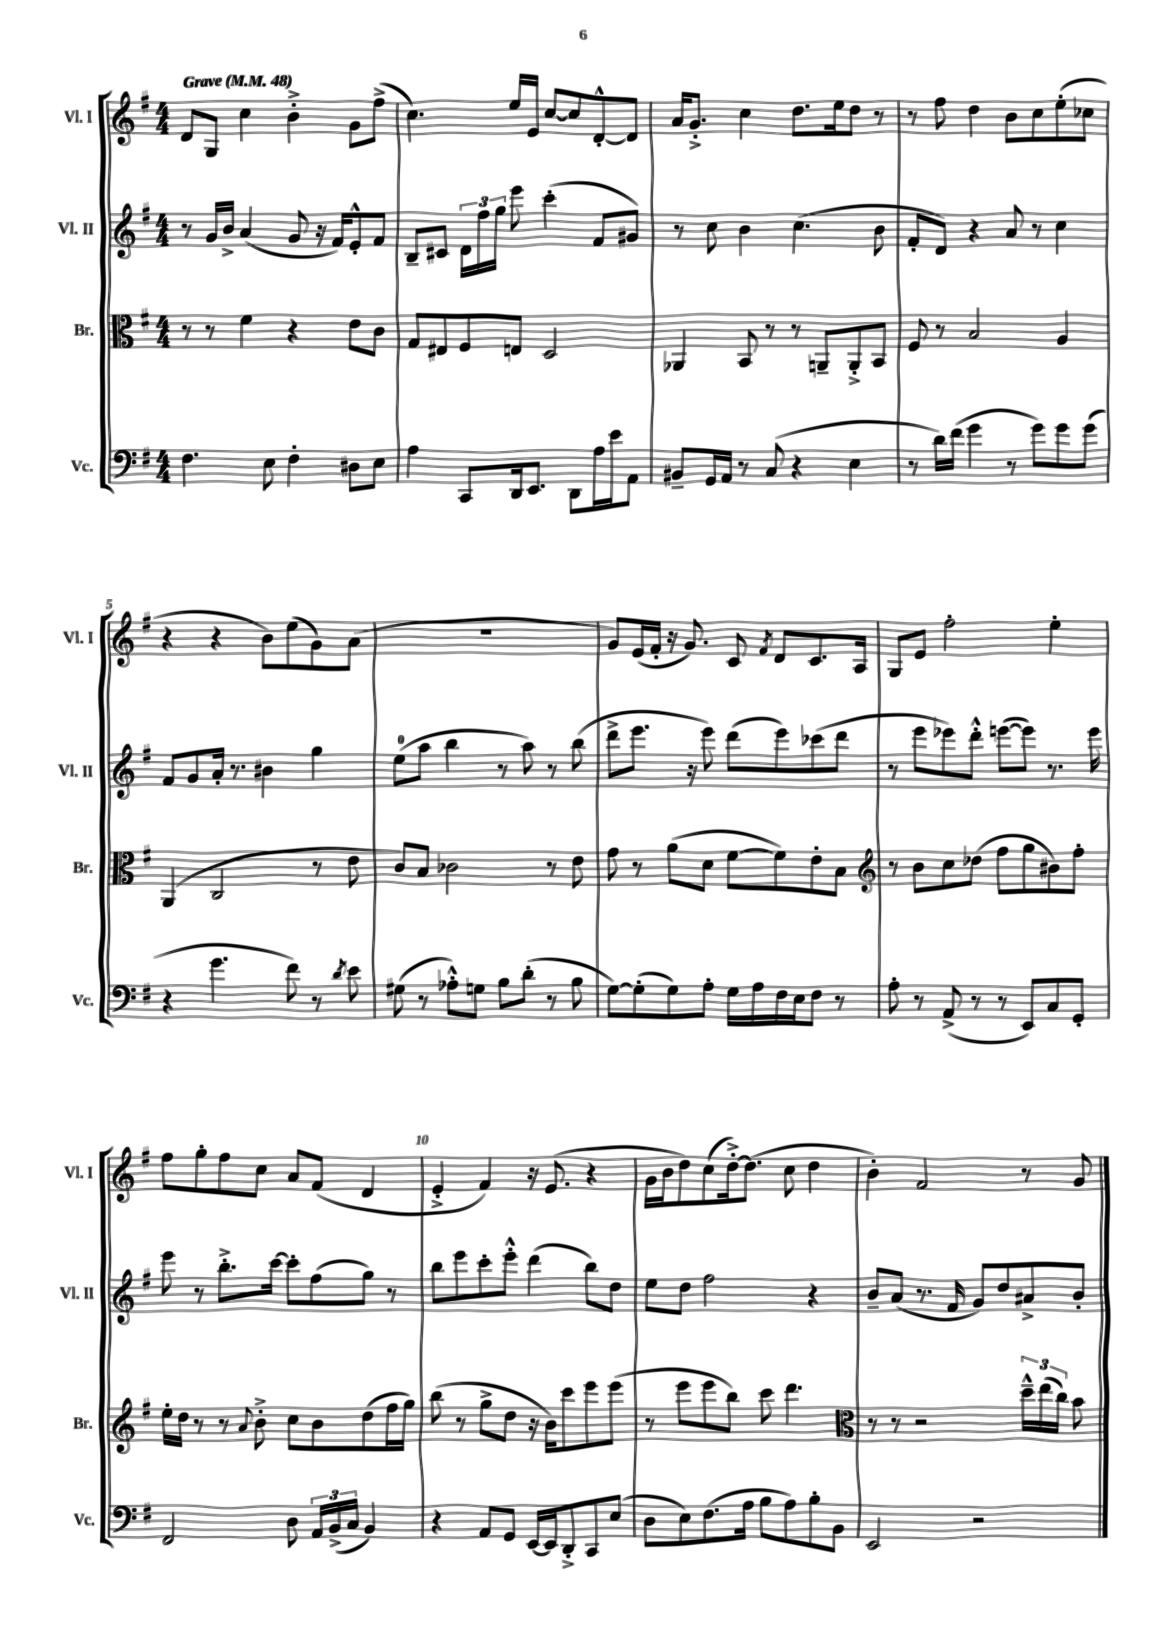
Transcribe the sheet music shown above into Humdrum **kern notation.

**kern	**kern	**kern	**kern
*staff4	*staff3	*staff2	*staff1
*clefF4	*clefC3	*clefG2	*clefG2
*k[f#]	*k[f#]	*k[f#]	*k[f#]
*M4/4	*M4/4	*M4/4	*M4/4
*MM48	*MM48	*MM48	*MM48
4.F#\	8r	8r	8d/L
.	8r	16g/LL	8G/J
.	.	16b^/JJ	.
.	4f#\	(4a/	4cc\
8E\	.	.	.
4F#'\	4r	8g/	4b'^\
.	.	16r	.
.	.	16f#/LK)	.
8D#\L	8e\L	8e'^^/	8g\L
8E\J	8c\J	8f#/J	(8ff#^\J
=	=	=	=
4A\	8G/L	8B~/L	4.cc\)
.	8E#/	8c#/J	.
8CC/L	8F#/	24d\LL	.
.	.	24ff#\	.
.	.	24gg\JJ	.
16DD/k	8E/J	8eee\	16ee/LL
8.EE/J	.	.	16e/JJ
.	2D/	(4ccc'\	[8cc/L
8DD\L	.	.	8cc/]
16A\L	.	8f#/L	[8d'^^/
16e\J	.	.	.
8AA\J	.	8g#/J)	8d/]J
=	=	=	=
8BB#~/L	4AA-/	8r	16a/LK
.	.	.	8.g'^/J
16GG/L	.	8cc\	.
16AA/JJ	.	.	.
8r	8BB/	4b\	4cc\
(8C/	8r	.	.
4r	8r	(4.cc\	8.dd\L
.	8AA~/L	.	.
.	.	.	16ee\k
4E\	8AA'^/	.	8dd\J
.	8BB/J	8b\	8r
=	=	=	=
8r	8F#/	8f#'/L	8r
16d\LL)	8r	8d/J)	8ff#\
(16f#\JJ	.	.	.
4g\	2B/	4r	4dd\
8r	.	8a/	8b\L
8g\L)	.	8r	8cc\
8g\	4A/	4cc\	(8ee'\
(8g\J	.	.	8cc-\J
=	=	=	=
4r	(4AA/	8f#/L	4r
.	.	8g/	.
4.g\	2C/	16a'/Jk	4r
.	.	8.r	.
.	.	4b#\	8b\L)
8f#\)	.	.	(8ee\
8r	8r	4gg\	8g\)
8qd/	.	.	.
8e\	8e\	.	(8a\J
=	=	=	=
(8G#\	8c/L)	(8ee\L	1r
8r	8B/J	8aa\J	.
8A-'^^\L)	2c-\	4bb\	.
8G\J	.	.	.
8B\L	.	8r	.
(8d'\J	.	8aa\)	.
8r	8r	8r	.
8B\	8e\	(8bb\	.
=	=	=	=
[8G\L)	8g\	8ddd^\L	8g/L)
(8G'\]	8r	8.eee\J	(16e/L
.	.	.	16f#'/JJ
8G\)	(8a\L	.	16r
.	.	16r	8.g/)
8A'\J	8d\J	8eee\)	.
16G\LL	[8f#\L	(8ddd\L	8c/
16A\	.	.	.
.	.	.	8qf#/
16F#\	8f#\])	8eee\)	8d/L
16E\J	.	.	.
8F#\J	8e'\	(8ccc-\	8.c/
8r	8B\J	8ddd\J	.
.	.	.	16A/Jk
=	=	=	=
*	*clefG2	*	*
8A'\	8r	8r	8G/L
8r	8b\L	8eee\L	8e/J
(8AA^/	8cc\	8eee-\)	2ff#'\
8r	(8dd-\J	8ddd'^^\J	.
8r	8ff#\L	([8eee\L	.
8EE/L)	8gg\	8eee\]J)	.
8C/	8b#\)	8.r	4ee'\
8GG'/J	8ff#'\J	.	.
.	.	16eee\	.
=	=	=	=
2FF#/	16ee'\LL	8eee\	8ff#\L
.	16dd\JJ	.	.
.	8r	8r	8gg'\
.	8r	8.bb'^\L	8ff#\
.	8qqa/	.	.
.	8b'^\	.	8cc\J
.	.	[16ccc\Jk	.
8D\	8cc\L	8ccc'\]L	8a/L
24AA/LL	8b\	(8ff#\	(8f#/J
(24BB^/	.	.	.
24C/JJ	.	.	.
4BB/)	(8dd\	8gg\J)	4d/
.	16ff#\L	8r	.
.	16gg\JJ)	.	.
=	=	=	=
4r	(8bb\	8bb\L	4e'^/
.	8r	8eee\	.
8AA/L	8gg^\L	8ccc'\	4f#/)
8GG/J	8dd\J	8eee'^^\J	.
[16EE/LL	16r	(4ddd\	16r
16EE/]J	16b\LK)	.	(8.e/
8DD'^/	8ccc\	.	.
8CC/	8eee\	8bb\L)	4r
(8E/J	(8eee\J	8dd\J	.
=	=	=	=
8D\L	8r	8ee\L	16g\LL
.	.	.	16b\J
8E\)	8eee\L	8dd\J	8dd\)
(8.F#\	8eee\	2ff#\	(8cc\
.	8bb\J)	.	[16dd'^\k)
16A\Jk	.	.	(8.dd\]J
8B\L	8ccc\	.	.
8A\)	4.ddd\	.	8cc\
8B'\	.	4r	4dd\
8BB\J	.	.	.
=	=	=	=
*	*clefC3	*	*
2EE/	8r	8b~/L	4b'\)
.	8r	(8a/J	.
.	2r	8.r	2f#/
.	.	16f#/	.
2r	.	8g/L)	.
.	.	8dd/	.
.	24dd~^^\LL	8a#^/	8r
.	(24ee\	.	.
.	24cc\JJ)	.	.
.	8b\	8b'/J	8g/
==	==	==	==
*-	*-	*-	*-
